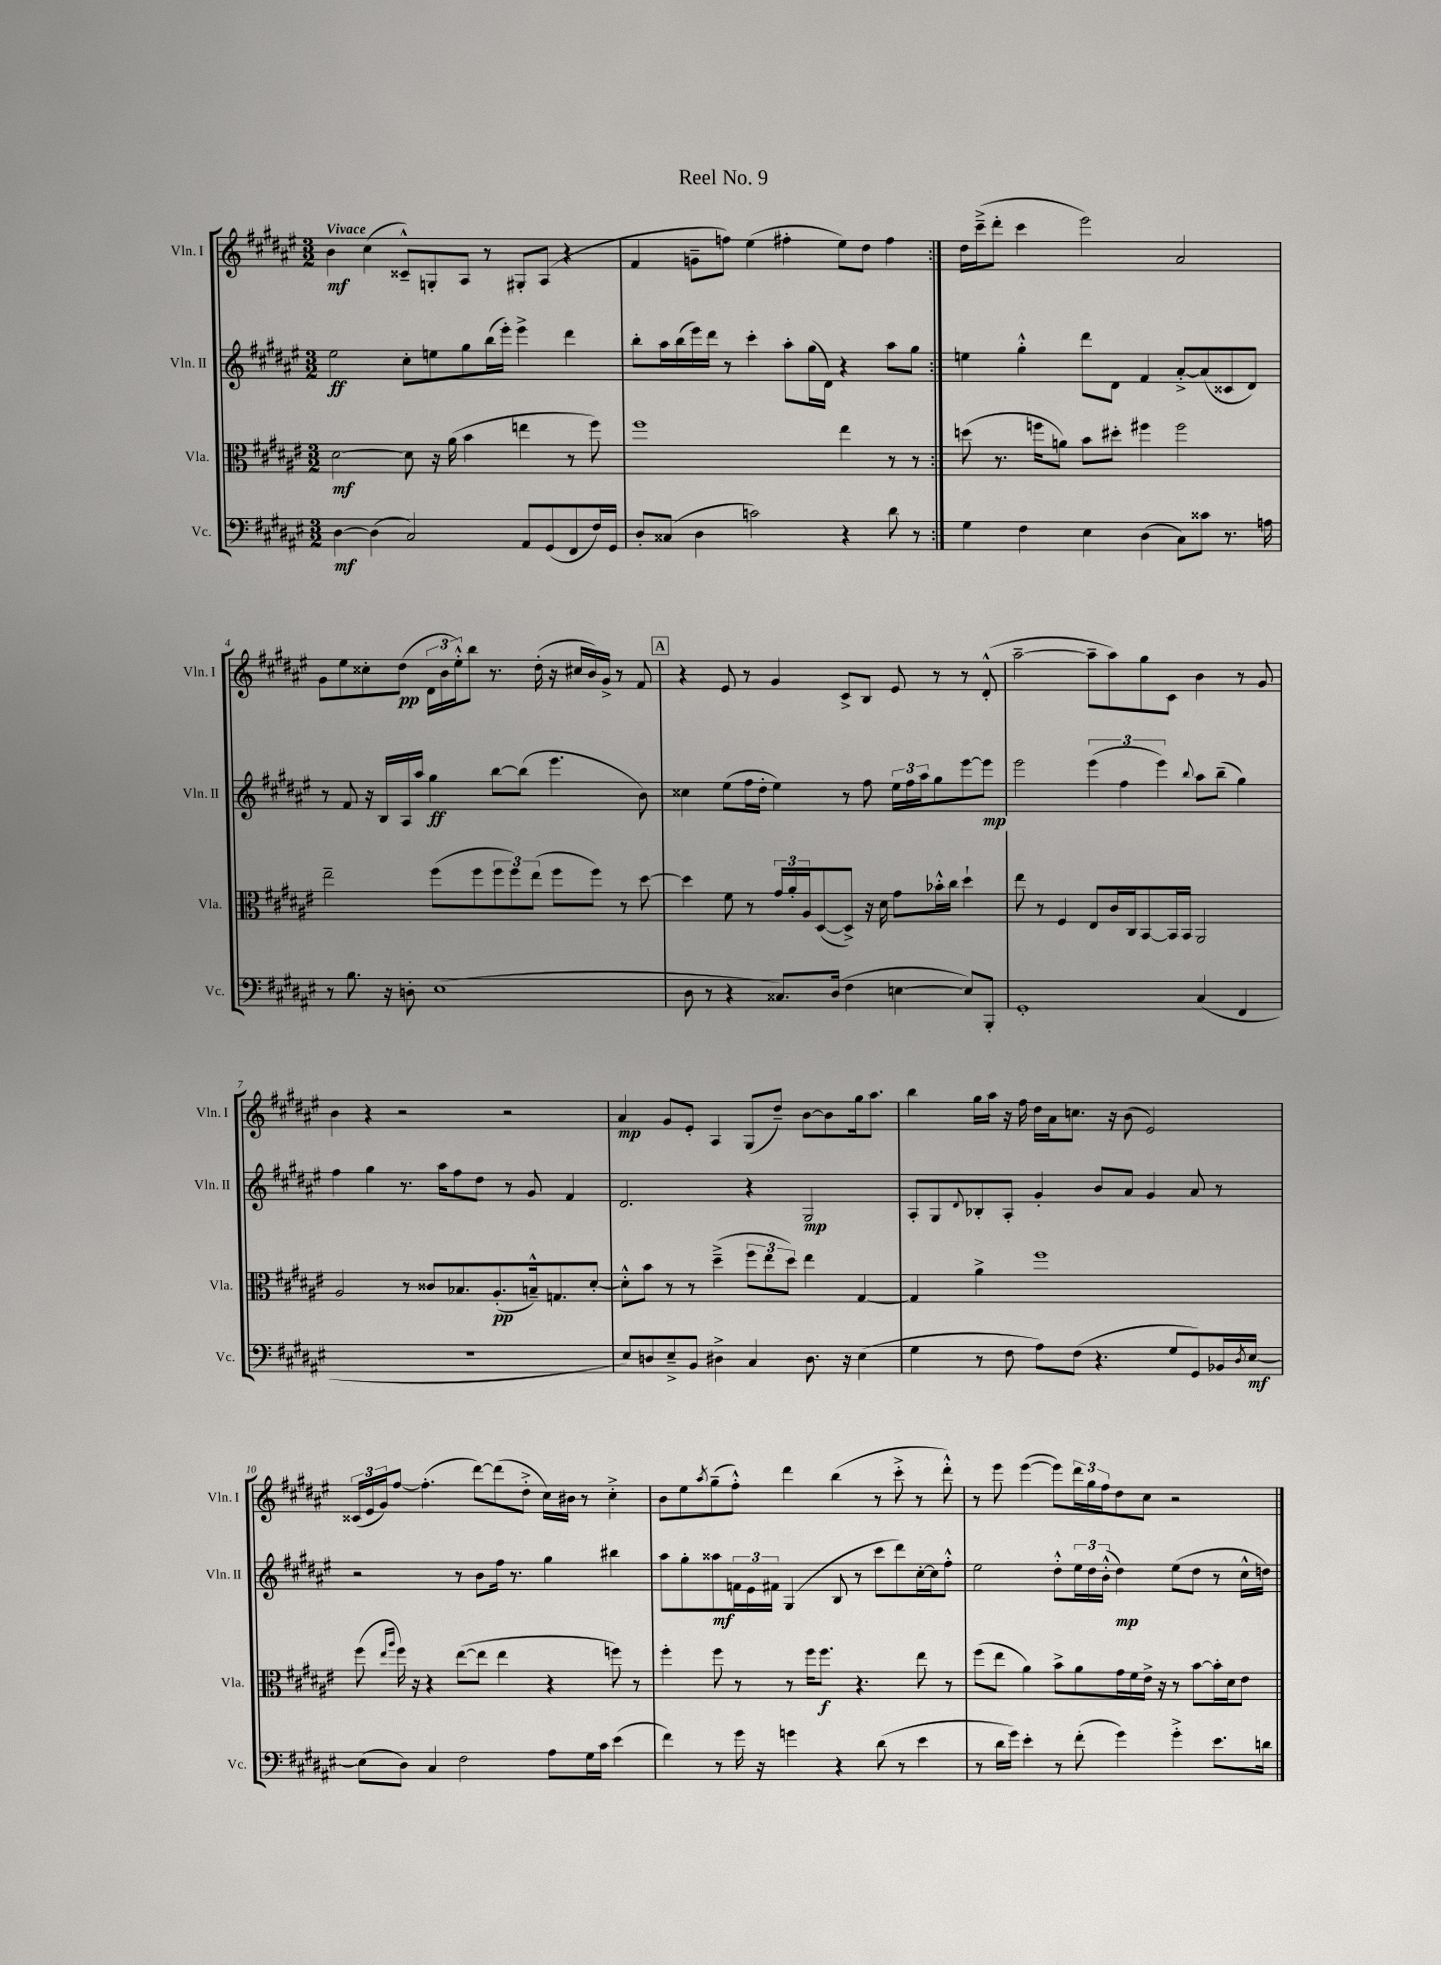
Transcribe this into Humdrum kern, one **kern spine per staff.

**kern	**dynam	**kern	**dynam	**kern	**dynam	**kern	**dynam
*part4	*part4	*part3	*part3	*part2	*part2	*part1	*part1
*staff4	*staff4	*staff3	*staff3	*staff2	*staff2	*staff1	*staff1
*I"Vc.	*	*I"Vla.	*	*I"Vln. II	*	*I"Vln. I	*
*I'Vc.	*	*I'Vla.	*	*I'Vln. II	*	*I'Vln. I	*
*clefF4	*	*clefC3	*	*clefG2	*	*clefG2	*
*k[f#c#g#d#a#e#]	*	*k[f#c#g#d#a#e#]	*	*k[f#c#g#d#a#e#]	*	*k[f#c#g#d#a#e#]	*
*M3/2	*	*M3/2	*	*M3/2	*	*M3/2	*
=1	=1	=1	=1	=1	=1	=1	=1
!	!	!	!	!	!	!LO:TX:a:B:t=Vivace	!
[4D#\	mf	[2d#\	mf	2ee#\	ff	4b\	mf
(4D#\]	.	.	.	.	.	(4cc#\	.
2C#/)	.	8d#\]	.	8cc#'\L	.	8c##X~^^/L)	.
.	.	16r	.	8een\	.	8Gn'/	.
.	.	(16a#\	.	.	.	.	.
.	.	4b\	.	8gg#\	.	8A#/J	.
.	.	.	.	(16bb\L	.	8r	.
.	.	.	.	16eee#'\JJ)	.	.	.
8AA#/L	.	4een\	.	4eee#^\	.	8G#X'/L	.
(8GG#/	.	.	.	.	.	(8A#/J	.
8FF#/	.	8r	.	4ddd#\	.	4r	.
16F#/L)	.	8ff#\)	.	.	.	.	.
16GG#/JJ	.	.	.	.	.	.	.
=2	=2	=2	=2	=2	=2	=2	=2
8D#'/L	.	1ff#	.	8bb'\L	.	4f#/	.
(8C##X/J	.	.	.	16aa#\L	.	.	.
.	.	.	.	(16bb\	.	.	.
4D#\	.	.	.	16eee#\)	.	8gn~\L	.
.	.	.	.	16ddd#\JJ	.	.	.
.	.	.	.	8r	.	8ffn\J)	.
2cn\)	.	.	.	4ccc#'\	.	(4ee#\	.
.	.	.	.	8aa#'\L	.	4ff#X'\	.
.	.	.	.	(16gg#\L	.	.	.
.	.	.	.	16d#\JJ)	.	.	.
4r	.	4ee#\	.	4r	.	8ee#\L)	.
.	.	.	.	.	.	8dd#\J	.
8d#\	.	8r	.	8aa#\L	.	4ff#\	.
8r	.	8r	.	8gg#\J	.	.	.
=3:|!	=3:|!	=3:|!	=3:|!	=3:|!	=3:|!	=3:|!	=3:|!
4G#\	.	(8ddn\	.	4een\	.	16dd#\LL	.
.	.	.	.	.	.	(16ccc#~^\J	.
.	.	8.r	.	.	.	8ddd#'\J	.
4F#\	.	.	.	4gg#'^^\	.	4ccc#\	.
.	.	16ffn\KL	.	.	.	.	.
.	.	8an\J)	.	.	.	.	.
4E#\	.	8b\L	.	8ddd#\L	.	2eee#\)	.
.	.	8dd#X'\J	.	8d#\J	.	.	.
(4D#\	.	4ff#X\	.	4f#/	.	.	.
8C#\L)	.	2ff#\	.	[8a#'^/L	.	2a#/	.
8c##X\J	.	.	.	(8a#/]	.	.	.
8.r	.	.	.	8c##X/	.	.	.
.	.	.	.	8d#/J)	.	.	.
16An\	.	.	.	.	.	.	.
!!LO:LB:g=z
=4	=4	=4	=4	=4	=4	=4	=4
8r	.	2ee#~\	.	8r	.	8g#\L	.
8.B\	.	.	.	8f#/	.	8ee#\	.
.	.	.	.	16r	.	8cc##X'\	.
16r	.	.	.	16B/LL	.	.	.
8Dn'\	.	.	.	16A#/	.	(8dd#\J	pp
.	.	.	.	16aa#/JJ	.	.	.
(1E#	.	(8ff#\L	.	4gg#\	ff	24d#\LL	.
.	.	.	.	.	.	24b\	.
.	.	.	.	.	.	24ee#'^^\J)	.
.	.	8ff#\	.	.	.	8bb\J	.
.	.	12ff#\	.	[8bb\L	.	8.r	.
.	.	12ff#\)	.	.	.	.	.
.	.	.	.	(8bb\J]	.	.	.
.	.	(12ee#\J	.	.	.	.	.
.	.	.	.	.	.	(16dd#'\	.
.	.	8ff#\L	.	4.eee#\	.	16r	.
.	.	.	.	.	.	16cc#X/LL	.
.	.	8ff#\J)	.	.	.	16b/)	.
.	.	.	.	.	.	16g#^/JJ	.
.	.	8r	.	.	.	8r	.
.	.	[8dd#\	.	8b\)	.	8f#/	.
!!LO:REH:place=s1:t=A
=5	=5	=5	=5	=5	=5	=5	=5
8D#\	.	4dd#\]	.	4cc##X\	.	4r	.
8r	.	.	.	.	.	.	.
4r	.	8f#\	.	(8ee#\L	.	8e#/	.
.	.	8r	.	16ff#\L	.	8r	.
.	.	.	.	16dd#'\JJ	.	.	.
8.C##X/L)	.	24g#/LL	.	4ee#\)	.	4g#/	.
.	.	24a#'/	.	.	.	.	.
.	.	24A#/J	.	.	.	.	.
.	.	([8D#/	.	.	.	.	.
(16D#/Jk	.	.	.	.	.	.	.
4F#\	.	8D#^/J])	.	8r	.	8c#^/L	.
.	.	16r	.	8ff#\	.	8B/J	.
.	.	16d#\	.	.	.	.	.
[4En\	.	8g#\L	.	24ee#\LL	.	8e#/	.
.	.	.	.	24ff#\	.	.	.
.	.	.	.	24aa#\J	.	.	.
.	.	16b-X'^^\L	.	8gg#\	.	8r	.
.	.	16cc#\JJ	.	.	.	.	.
8E/L])	.	4dd#`\	.	[8eee#\	.	8r	.
8BBB'/J	.	.	.	8eee#\J]	mp	(8d#'^^/	.
=6	=6	=6	=6	=6	=6	=6	=6
1GG#'	.	8ee#\	.	2eee#\	.	[2aa#~\	.
.	.	8r	.	.	.	.	.
.	.	4F#/	.	.	.	.	.
.	.	8E#/L	.	(6eee#\	.	8aa#~\L]	.
.	.	16c#/L	.	.	.	8aa#\)	.
.	.	.	.	6ff#\	.	.	.
.	.	16C#/J	.	.	.	.	.
.	.	[8BB/	.	.	.	8gg#\	.
.	.	.	.	6eee#\)	.	.	.
.	.	16BB/L]	.	.	.	8c#\J	.
.	.	16BB/JJ	.	.	.	.	.
.	.	.	.	8qqbb/	.	.	.
(4C#/	.	2AA#/	.	8aa#\L	.	4b\	.
.	.	.	.	(8bb~\J	.	.	.
4FF#/	.	.	.	4gg#\)	.	8r	.
.	.	.	.	.	.	8g#/	.
!!LO:LB:g=z
=7	=7	=7	=7	=7	=7	=7	=7
1.r	.	2A#/	.	4ff#\	.	4b\	.
.	.	.	.	4gg#\	.	4r	.
.	.	8r	.	8.r	.	2r	.
.	.	8c##X/L	.	.	.	.	.
.	.	.	.	16aa#\KL	.	.	.
.	.	8.B-X/	.	8ff#\	.	.	.
.	.	.	.	8dd#\J	.	.	.
.	.	(8.A#'/	pp	.	.	.	.
.	.	.	.	8r	.	2r	.
.	.	16Bn~^^/k)	.	8g#/	.	.	.
.	.	8.Gn/	.	.	.	.	.
.	.	.	.	4f#/	.	.	.
.	.	[8d#'/J	.	.	.	.	.
=8	=8	=8	=8	=8	=8	=8	=8
8E#/L)	.	8d#'^^\L]	.	2.d#/	.	4a#/	mp
8Dn/	.	8b\J	.	.	.	.	.
8E#~^/	.	8r	.	.	.	8g#/L	.
8BB/J	.	8r	.	.	.	8e#'/J	.
4D#X^\	.	(4dd#~^\	.	.	.	4A#/	.
4C#/	.	12ff#\L	.	4r	.	(8G#/L	.
.	.	12ee#\	.	.	.	.	.
.	.	.	.	.	.	8dd#~/J)	.
.	.	12dd#\J)	.	.	.	.	.
8.D#\	.	4ee#\	.	2G#/	mp	[8b\L	.
.	.	.	.	.	.	8b\]	.
16r	.	.	.	.	.	.	.
(4E#\	.	[4G#/	.	.	.	16gg#\k	.
.	.	.	.	.	.	8.aa#\J	.
=9	=9	=9	=9	=9	=9	=9	=9
4G#\	.	4G#/]	.	8A#'/L	.	4bb\	.
.	.	.	.	8G#/	.	.	.
.	.	.	.	8qqd#/	.	.	.
8r	.	4a#^\	.	8B-X'/	.	16gg#\LL	.
.	.	.	.	.	.	16aa#\JJ	.
8F#\	.	.	.	8A#'/J	.	16r	.
.	.	.	.	.	.	16ff#\	.
8A#\L)	.	1ff#	.	4g#'/	.	16dd#\LL	.
.	.	.	.	.	.	16a#\J	.
(8F#\J	.	.	.	.	.	8.ccn\J	.
4.r	.	.	.	8b/L	.	.	.
.	.	.	.	.	.	16r	.
.	.	.	.	8a#/J	.	(8b\	.
.	.	.	.	4g#/	.	2e#/)	.
8G#/L	.	.	.	.	.	.	.
8GG#/)	.	.	.	8a#/	.	.	.
16BB-X/L	.	.	.	8r	.	.	.
8qD#/	.	.	.	.	.	.	.
[16E#/JJ	mf	.	.	.	.	.	.
!!LO:LB:g=z
=10	=10	=10	=10	=10	=10	=10	=10
(8E#\L]	.	(8ff#\	.	2r	.	(24c##X/LL	.
.	.	.	.	.	.	24e#/	.
.	.	.	.	.	.	24g#/J)	.
.	.	16qqee#/LL	.	.	.	.	.
.	.	16qqaa#/JJ	.	.	.	.	.
8D#\J)	.	16ff#\)	.	.	.	[8ff#/J	.
.	.	16r	.	.	.	.	.
4C#/	.	4r	.	.	.	(4.ff#'\]	.
2F#\	.	([8ee#\L	.	8r	.	.	.
.	.	8ee#\J]	.	8b\L	.	[8ddd#\L)	.
.	.	4ee#\	.	16ff#\Jk	.	(8ddd#\]	.
.	.	.	.	8.r	.	.	.
.	.	.	.	.	.	8dd#'^\J	.
8A#\L	.	4r	.	4gg#\	.	16cc#\LL)	.
.	.	.	.	.	.	16b#X\JJ	.
16G#\L	.	.	.	.	.	8r	.
16c#\JJ	.	.	.	.	.	.	.
(4e#\	.	8ffn\)	.	4bb#X\	.	4cc#'^\	.
.	.	8r	.	.	.	.	.
=11	=11	=11	=11	=11	=11	=11	=11
4f#\)	.	4ff#'\	.	8aa#\L	.	8b\L	.
.	.	.	.	8gg#'\	.	8ee#\	.
.	.	.	.	.	.	8qaa#/	.
8r	.	8ff#\	.	8aa##X\	mf	(8gg#~\	.
16g#\	.	8r	.	24fn\L	.	8ff#'^^\J)	.
.	.	.	.	24e#\	.	.	.
16r	.	.	.	.	.	.	.
.	.	.	.	24f#X\JJ	.	.	.
4gn\	.	8r	.	(4G#/	.	4ddd#\	.
.	.	16ff#\KL	.	.	.	.	.
.	.	8.ff#\J	f	.	.	.	.
4r	.	.	.	8B/	.	(4bb\	.
.	.	4.r	.	8r	.	.	.
(8d#\	.	.	.	8ccc#\L	.	8r	.
8r	.	.	.	8ddd#\)	.	8ccc#'^\	.
4e#\	.	8ee#\	.	[16cc#'\L	.	8r	.
.	.	.	.	16cc#\J]	.	.	.
.	.	8r	.	8ff#'^^\J	.	8ddd#'^^\)	.
=12	=12	=12	=12	=12	=12	=12	=12
8r	.	(8ff#\L	.	2ee#\	.	8r	.
16d#\LL	.	8ee#\J	.	.	.	8eee#\	.
16g#\JJ)	.	.	.	.	.	.	.
4e#'\	.	4a#\)	.	.	.	([4eee#\	.
8r	.	8b^\L	.	8dd#'^^\L	.	8eee#\L])	.
(8f#'\	.	8a#\	.	24ee#\L	.	24ddd#\L	.
.	.	.	.	24dd#\	.	24gg#\	.
.	.	.	.	(24b'^^\JJ	.	24ff#\J	.
4g#\)	.	16g#\L	.	4dd#\)	mp	8dd#\	.
.	.	16f#\	.	.	.	.	.
.	.	16e#^\JJ	.	.	.	8cc#\J	.
.	.	16r	.	.	.	.	.
4g#'^\	.	8r	.	(8ee#\L	.	2r	.
.	.	[8b\L	.	8dd#\J	.	.	.
8.e#\L	.	16b'\L]	.	8r	.	.	.
.	.	16d#\J	.	.	.	.	.
.	.	8e#\J	.	16cc#^^\LL	.	.	.
16dn\Jk	.	.	.	16ddn\JJ)	.	.	.
==	==	==	==	==	==	==	==
*-	*-	*-	*-	*-	*-	*-	*-
